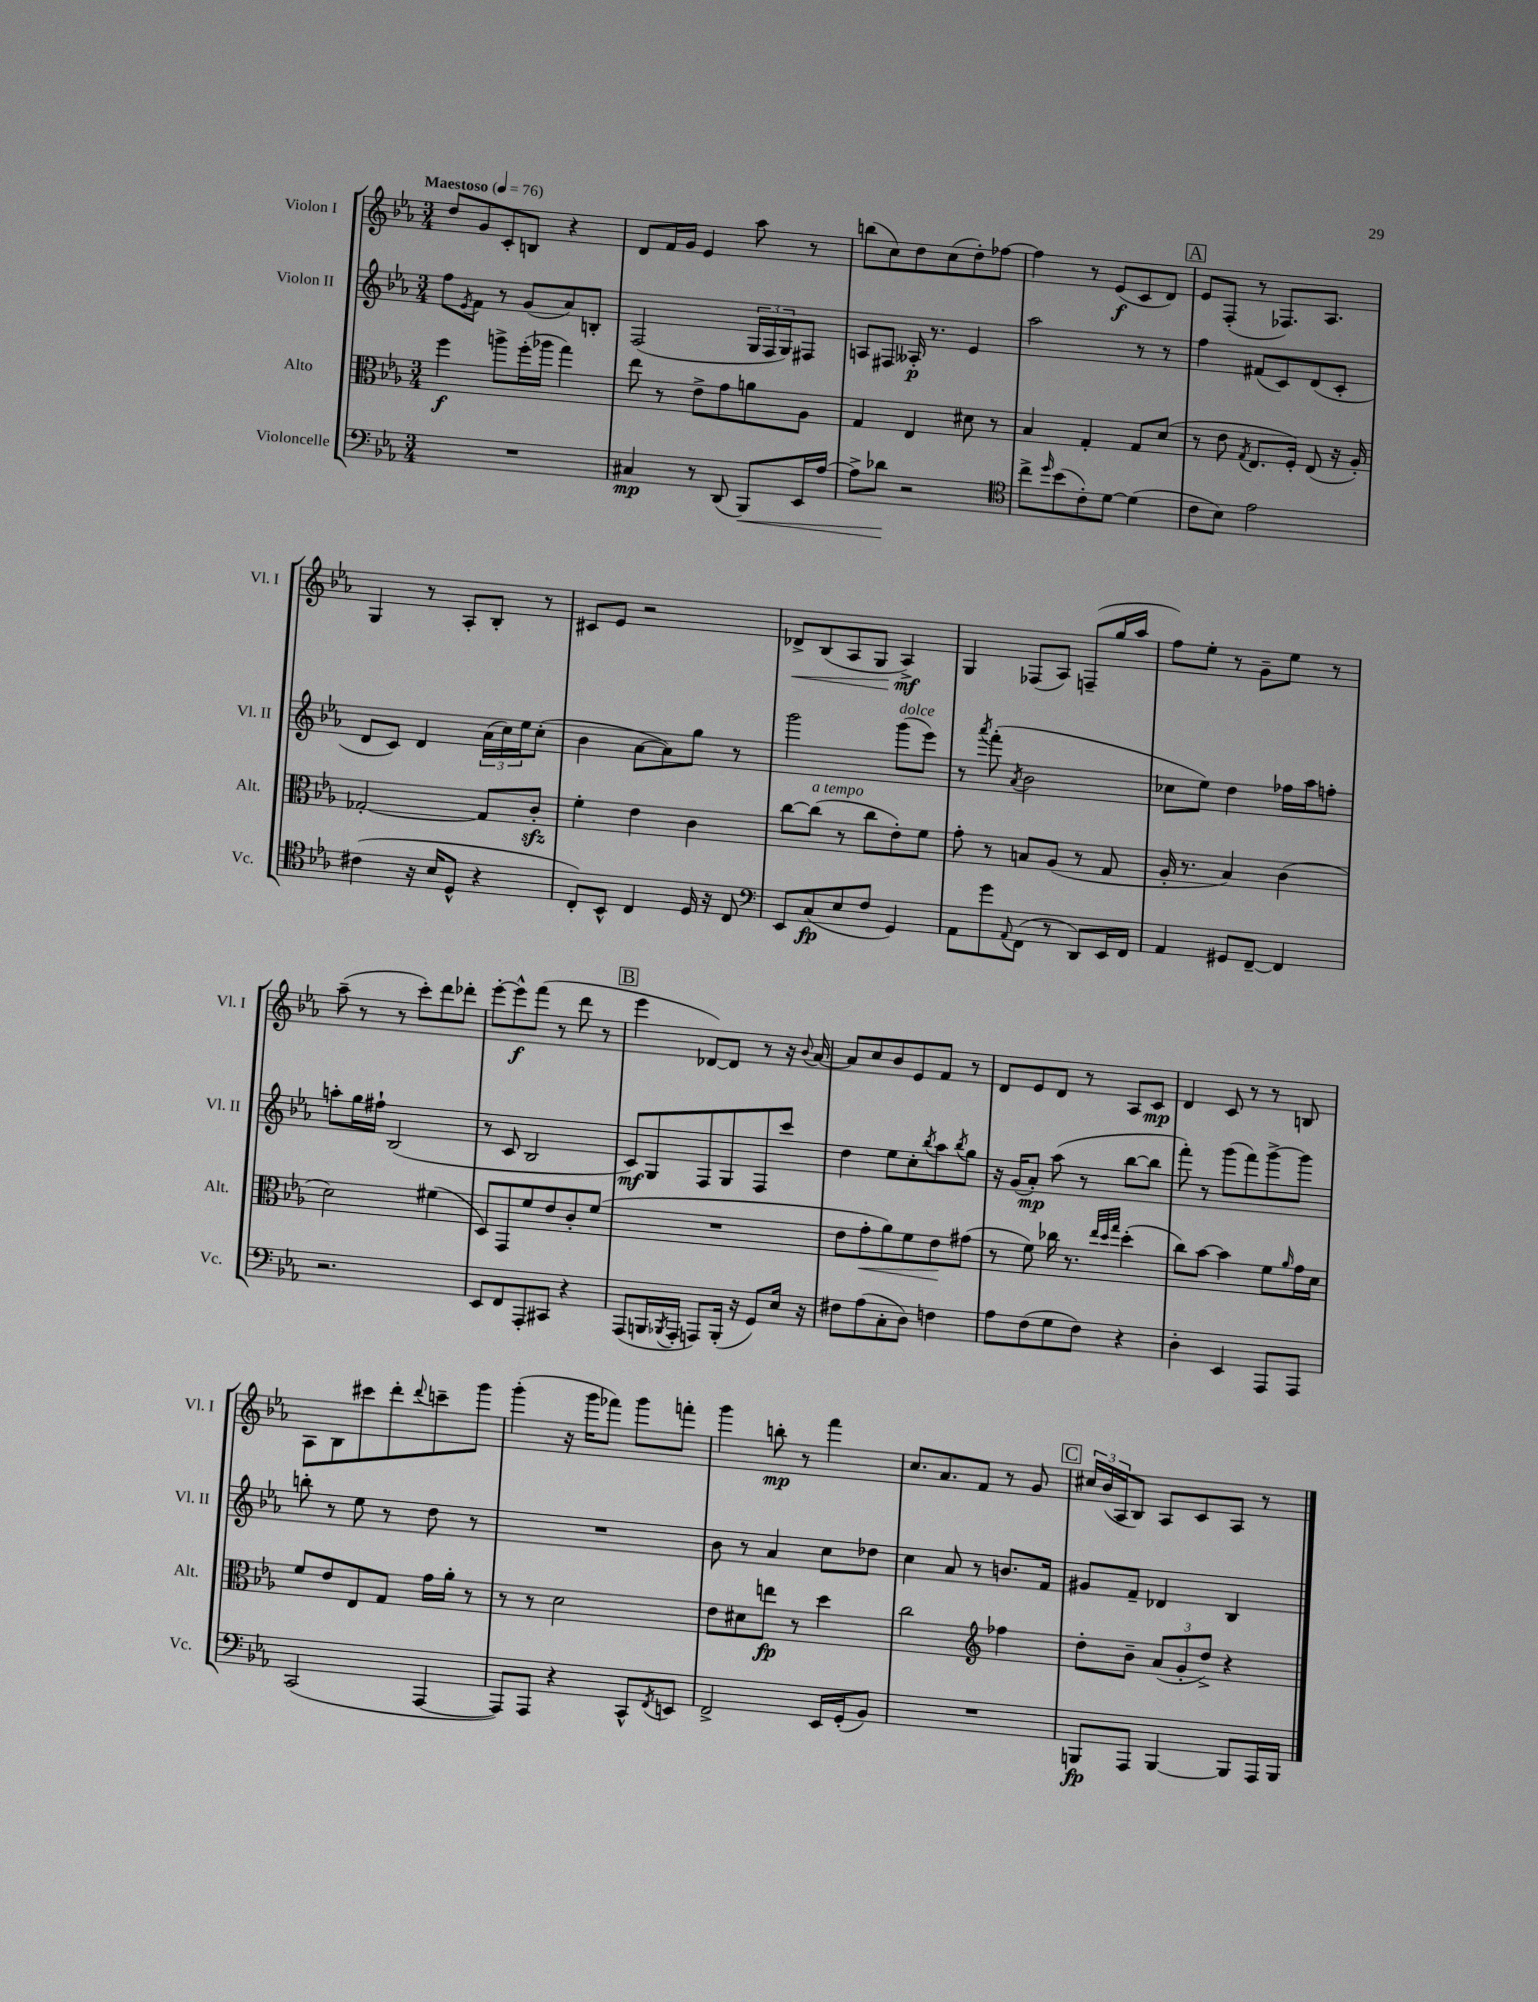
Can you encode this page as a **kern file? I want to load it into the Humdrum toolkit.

**kern	**kern	**kern	**kern
*staff4	*staff3	*staff2	*staff1
*clefF4	*clefC3	*clefG2	*clefG2
*k[b-e-a-]	*k[b-e-a-]	*k[b-e-a-]	*k[b-e-a-]
*M3/4	*M3/4	*M3/4	*M3/4
*MM76	*MM76	*MM76	*MM76
2.r	4ff	8ff	8dd
.	.	8qe-	.
.	.	8f	8g
.	8aa^	8r	8c'
.	(16ff'	(8g	8B
.	16aa-	.	.
.	4gg)	8a-)	4r
.	.	8B'	.
=	=	=	=
4C#	8ee-	(2F	8d
.	8r	.	16f
.	.	.	16g
8r	8e-^	.	4e-
(8DD	8g	.	.
8BBB-)	8a	24G	8aa-
.	.	24F	.
.	.	24G)	.
16EE-	8A-	8F#	8r
[16A-	.	.	.
=	=	=	=
8A-^]	4G	8A	(8bb
8d-	.	8F#	8cc)
2r	4E-	16A--'	8dd
.	.	8.r	.
.	.	.	(8cc
.	8d#	4e-	8dd')
.	8r	.	[8ff-
=	=	=	=
*clefC4	*	*	*
8cc^	4B-	2aa-	4ff-]
16qqdd	.	.	.
(8b-	.	.	.
8c')	4G'	.	8r
[8d	.	.	(8e-
(4d]	8G	8r	8c
.	(8d	8r	8d)
=	=	=	=
8c	8r	4ff	8e-
8B-)	8e-	.	(8F'
.	8qG	.	.
2e-	8.E-	(8f#	8r
.	.	8c)	8.F-)
.	16F')	.	.
.	(8E-	(8d	.
.	.	.	8.A-
.	16r	8c'	.
.	16A-')	.	.
=	=	=	=
(4c#	[2G-'	8d	4G
.	.	8c)	.
16r	.	4d	8r
16B-	.	.	.
8D^^	.	.	8A-'
4r	8G-]	(24a-	8B-'
.	.	24cc)	.
.	.	24ee-	.
.	8c'	(8cc'	8r
=	=	=	=
8C')	4f'	4b-	8c#
8BB-^^	.	.	8e-
4C	4e-	[8a-	2r
.	.	8a-])	.
16D	4c	8gg	.
16r	.	.	.
8C	.	8r	.
=	=	=	=
*clefF4	*	*	*
8EE-	[8cc	2ggg	8d-^
(8C	(8cc]	.	(8B-
8E-	8r	.	8A-
8F	8cc	.	8G
4GG)	8e-')	(8ggg	4A-^)
.	8f	8eee-)	.
=	=	=	=
8AA-	8g'	8r	4G
.	.	8qaaa-	.
8g	8r	(8fff'	.
8qqAA-	.	8qa-	.
(8FF	8B	2b-	(8F-
8r	(8A-	.	8A-)
8DD)	8r	.	(8F~
16EE-	8G	.	16gg
16FF	.	.	16aa-
=	=	=	=
4AA-	16A-'	8cc-	8ff)
.	8.r	.	.
.	.	8ee-)	8ee-'
8GG#	4B-)	4dd	8r
[8FF~	.	.	8g~
4FF]	(4c	16ff-	8ee-
.	.	16aa-	.
.	.	8ff'	8r
=	=	=	=
2.r	2d)	8aa'	(8aa-~
.	.	16gg	8r
.	.	16ff#`	.
.	.	(2B-	8r
.	.	.	8ccc')
.	(4f#	.	8ddd
.	.	.	8ddd-'
=	=	=	=
8EE-	8D)	8r	[8eee-'
8FF	8GG	8c	8eee-^^]
8AAA-'	8f	2B-	(8fff
8CC#	8e-	.	8r
4r	8c'	.	8ddd
.	(8f	.	8r
=	=	=	=
(8AAA-	2.r	8c)	4eee-
16BBB	.	8G	.
8qBBB-	.	.	.
16AAA-'	.	.	.
8AAA)	.	8F	[8d-)
(16BBB-'	.	8G	8d-]
16r	.	.	.
8GG)	.	8F	8r
16E-	.	8ccc	16r
.	.	.	8qqb-
16r	.	.	[16a-
=	=	=	=
8F#	8e-	4dd	8a-]
(8A-	8g'	.	8cc
8C'	8a-)	8ee-	8b-
8D)	8f	8cc'	8e-
.	.	8qbb-	.
4F	8e-	8aa-	8f
.	.	8qbb-	.
.	(8g#	8gg	8r
=	=	=	=
8A-	8r	16r	8d
.	.	(16g	.
(8F	8f)	8a-')	8e-
8G	16cc-	(8aa-	8d
.	8.r	.	.
8F)	.	8r	8r
.	32qqee-	.	.
.	32qqdd	.	.
.	32qqgg	.	.
4r	(4dd'	[8bb-	8A-
.	.	8bb-]	8c
=	=	=	=
4D'	8cc)	8fff')	4d
.	[8b-	8r	.
4EE-	4b-]	(8ggg	8c
.	.	8fff)	8r
8AAA-	8f	[8ggg^	8r
.	16qqa-	.	.
8AAA-	16g	8ggg]	8B
.	16d	.	.
=	=	=	=
(2CC	8f	8bb'	8A-
.	8e-	8r	8B-
.	8E-	8ee-	8ccc#
.	8G	8r	8ddd'
.	.	.	8qqddd
[4AAA-	16g	8dd	8ccc~
.	16a-'	.	.
.	8r	8r	8ggg
=	=	=	=
8AAA-])	8r	2.r	(4ggg'
8AAA-	8r	.	.
4r	2d	.	16r
.	.	.	16ggg
.	.	.	8fff-)
8CC^^	.	.	8ggg
8qFF	.	.	.
8EE	.	.	8fff'
=	=	=	=
2FF^	8e-	8b-	4ggg
.	8d#	8r	.
.	8ee	4a-	8bb'
.	8r	.	8r
16EE-	4dd	8cc	4fff
(16GG'	.	.	.
8BB-)	.	8dd-	.
=	=	=	=
2.r	2cc	4cc	8.cc
.	.	.	8.a-
.	.	8a-	.
.	.	8r	8f
*	*clefG2	*	*
.	4ff-	8.b	8r
.	.	.	8g
.	.	16f	.
=	=	=	=
8BBB	8dd'	8g#	24cc#
.	.	.	(24b-
.	.	.	24A-
8AAA-	8b-~	8f~	8B-)
[4BBB	(12a-	4d-	8A-
.	12g'	.	.
.	.	.	8c
.	12dd^)	.	.
8BBB]	4r	4B-	8A-
16AAA-	.	.	8r
16BBB	.	.	.
==	==	==	==
*-	*-	*-	*-
